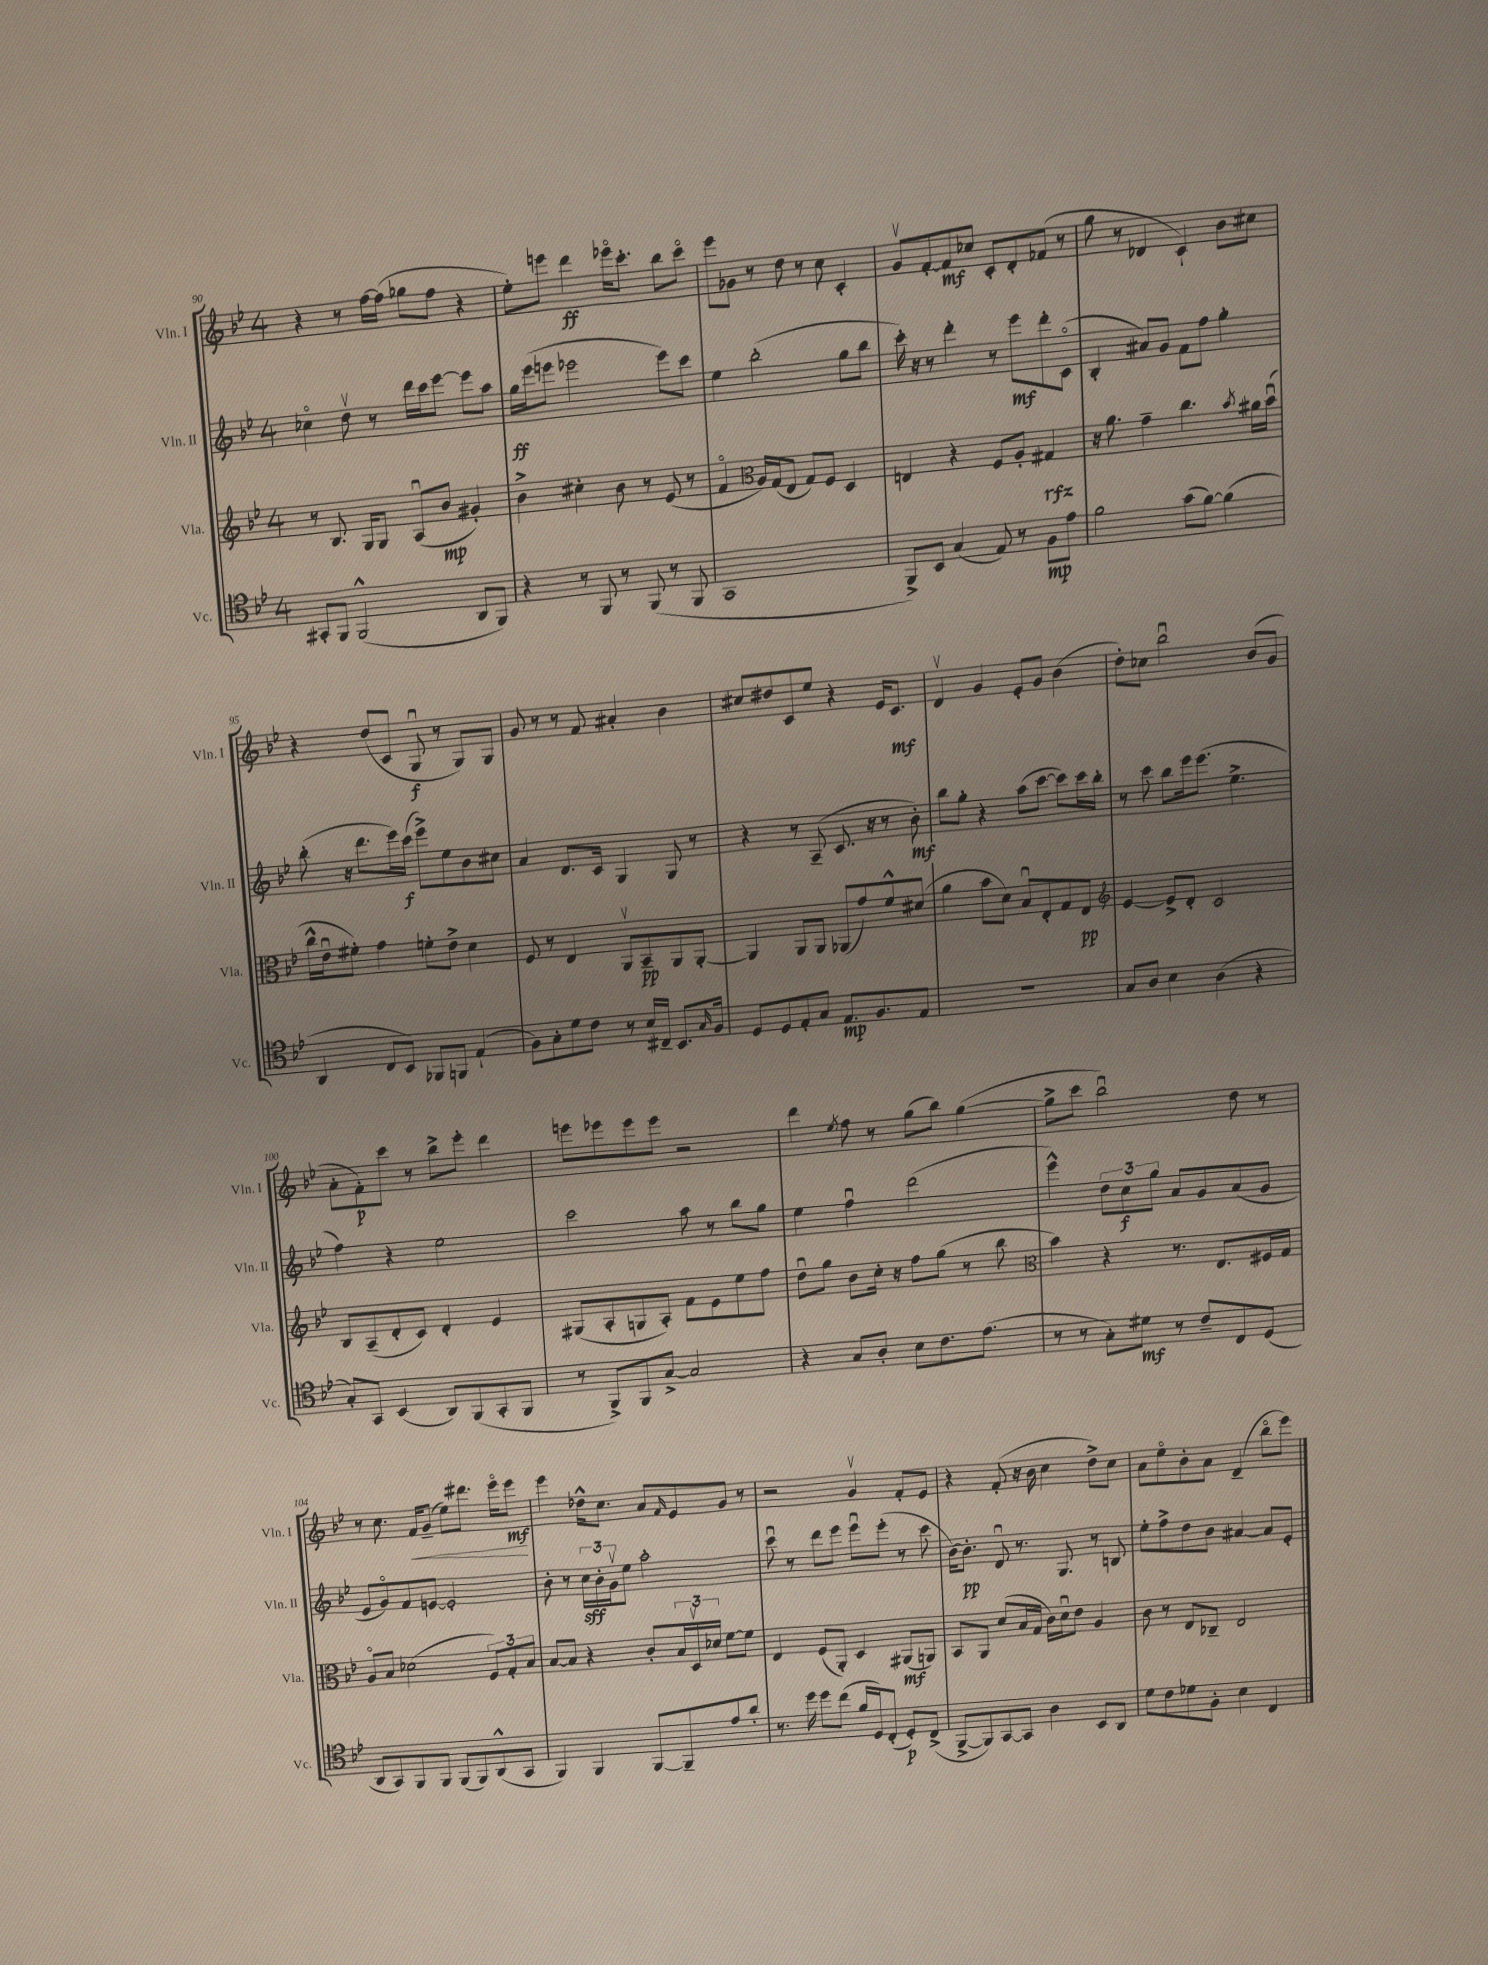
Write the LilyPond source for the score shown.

<<
\new StaffGroup <<
\new Staff = "s0" \with { instrumentName = "Vln. I" shortInstrumentName = "Vln. I" } {
    \clef treble \key bes \major \once \override Staff.TimeSignature.style = #'single-digit \time 4/4
    r4 r8 f''16~ f''16( ges''8 f''8 r4 |
    ees''8-.) e'''8 d'''4\ff ees'''16\flageolet c'''8.-. bes''8 c'''8\flageolet |
    ees'''8 ges'8 r8 d''8 r8 c''8 c'4-. |
    g'8\upbow f'8~-. f'8\mf ces''8 c'8-. d'8-. fes'8( r8 |
    g''8 r8 des'4 c'4-!) bes'8 cis''8 |
    r4 d''8( c'8 g8\downbow\f r8 g8) g8 |
    g'8 r8 r8 f'8 ais'4-. bes'4 |
    cis''8 dis''8 c'8 ees''8 r4 ees'16 c'8.\mf |
    d'4\upbow g'4 ees'8-. g'8 bes'4( |
    d''8-.) ces''8 bes''2\downbow bes'8( g'8 |
    a'8-. f'8-.\p) c'''8 r8 bes''8-> ees'''8-. d'''4 |
    e'''8 ees'''8 ees'''8 ees'''8 r2 |
    d'''4 \acciaccatura { ees''8 } f''8 r8 g''8( bes''8) g''4~( |
    g''8-> c'''8 bes''2\downbow) d''8 r8 |
    r8 c''8. f'16\< g'8--( ees''8) dis'''8. ees'''16\flageolet ees'''8\mf\! |
    ees'''4 des''16-^ c''8. a'8 \grace { f'16 } ees'8 g'8 r8 |
    r2 g'4\upbow f'8-. ees'8 |
    r4 f'8-.( r16 bes'16 c''4 d''8->) c''8 |
    a'8 ees''8\flageolet bes'8-. a'8 d'4--( bes''8\flageolet ees'''8) \bar "|." |
}
\new Staff = "s1" \with { instrumentName = "Vln. II" shortInstrumentName = "Vln. II" } {
    \clef treble \key bes \major \once \override Staff.TimeSignature.style = #'single-digit \time 4/4
    ces''4\flageolet d''8\upbow r8 d'''16 c'''16 ees'''8~ ees'''8 a''8 |
    g''16\ff ees'''16( e'''8 ees'''2 ees'''8) c'''8 |
    ees''4 bes''2-.( g''8 bes''8 |
    c'''16-.) r16 r8 d'''4-. r8 ees'''8\mf d'''8-. c'8\flageolet( |
    bes4-. ais'8) g'8 f'8 f''8 g''4-. |
    bes''8-.( r16 d'''8. ees'''16) c'''16\f( ees'''8->) ees''8 bes'8 cis''8 |
    a'4 d'8. c'16 g4 g8 r8 |
    r4 r8 a8--( c'8. r16 r8 bes'8-.\mf) |
    bes''8 g''8-. r4 a''8( c'''8~ c'''8) c'''16 bes''16-. |
    r8 c'''8 bes''8 ees'''16 ees'''8.( ees''4.-> |
    f''4) r4 ees''2 |
    c'''2 a''8 r8 bes''8 g''8 |
    ees''4 f''4\downbow d'''2( |
    ees'''4-^) \tuplet 3/2 { d''8 c''8\f g''8 } a'8 g'8 a'8( g'8 |
    ees'8 g'8\flageolet) f'8 e'8~ e'2-. |
    bes'8-. r8 \tuplet 3/2 { c''16\sff bes'16-. g'16\upbow } ees''8 a''2-. |
    c'''8\downbow r8 d'''8 ees'''8 ees'''8\downbow ees'''8-.( r8 c'''8 |
    bes'16~) bes'8.-.\pp d'8\downbow r8. g8. r8 b8 |
    ees''8-. f''8-> d''8 bes'8 ais'4~ ais'8 ees'8-. \bar "|." |
}
\new Staff = "s2" \with { instrumentName = "Vla." shortInstrumentName = "Vla." } {
    \clef treble \key bes \major \once \override Staff.TimeSignature.style = #'single-digit \time 4/4
    r8 bes8. g16 g8 a8\downbow( bes'8\mp gis'4-.) |
    bes'4-> cis''4-. bes'8 r8 ees'8( r8 |
    f'4\flageolet \clef alto a16) g16( ees8 g8) f8 d4 |
    e4 r4 f8 a8-. gis4\rfz |
    r16 a'8. g'4-- c''4. \acciaccatura { bes'8 } ais'16 bes'16\downbow( |
    c''16-^ ees'16\downbow fis'8-.) g'4 f'8-. ees'8-> d'4 |
    f8 r8 ees4 a,8\upbow bes,8--\pp a,8 a,8~-. |
    a,4 a,8 a,8 aes,8( g'8) f'8-^ dis'8( |
    a'4 bes'8 d'8) bes8\downbow ees8-. g8 ees8\pp |
    \clef treble ees'4~ ees'8-> d'8-. c'2 |
    bes8 a8--( d'8-. c'8) d'4-. ees'4 |
    gis8( a8-. g8 a8-.) f'8 ees'8 ees''8 f''8 |
    d''8\downbow g''8 bes'8 c''16-. r16 f''8 g''8( r8 bes''8 |
    \clef alto bes'4) r4 r8. ees8. fis16 g16 |
    a8\flageolet bes8 des'2( \tuplet 3/2 { f8) g8-. bes8 } |
    bes8~ bes8 r4 c'8-. \tuplet 3/2 { bes16 d16\upbow des'16 } f'8~ f'8 |
    ees4 f8( a,8-.) d4 ais,8\mf( a,8) |
    bes,8 a,8 d'8( bes16 g16 c'16) d'16\downbow ees'8 a4 |
    c'8 r8 ees8 ces8-- ees2 \bar "|." |
}
\new Staff = "s3" \with { instrumentName = "Vc." shortInstrumentName = "Vc." } {
    \clef tenor \key bes \major \once \override Staff.TimeSignature.style = #'single-digit \time 4/4
    gis,8-. f,8 f,2-^( a,8 f,8) |
    r4 r8 f,8 r8 f,8( r8 f,8 |
    g,1 |
    f,8->) bes,8 g4( ees8) r8 f8\mp ees'8 |
    f'2 g'8( f'8~) f'4( |
    a,4 c8 bes,8) fes,8 f,8 ees4-!( |
    f8) g8-. d'8 c'8 r8 bes16 cis16-- bes,8. \grace { g16 } f16 |
    d8 d8 ees8-. g8 ees8.\mp f8. ees8 |
    r1 |
    g8 a8 bes4 a4( r4 |
    g8-.) g,8 bes,4( a,8) f,8( g,8-. f,8 |
    r8 f,8->) f,8 g8~-> g2 |
    r4 g8 a8-. bes8 c'8. ees'8.( |
    r8 r8 g8-.) dis'8\mf r8 c'8-- c8 d8( |
    a,8 g,8) f,8 f,8 f,8( f,8) a,8-^( g,8 |
    f,4) f,4 f,8~ f,8-- ees'8 a'8-. |
    r8. d''16 d''8 c''8( f'16 d16) c8-.( d8-.\p) c8->( |
    f,8~-> f,8) g,8~ g,8 a4 bes,8 a,8 |
    d'8 c'8 des'8 f8-. bes4 c4 \bar "|." |
}
>>
>>
\layout { \context { \Score currentBarNumber = #90 } }
